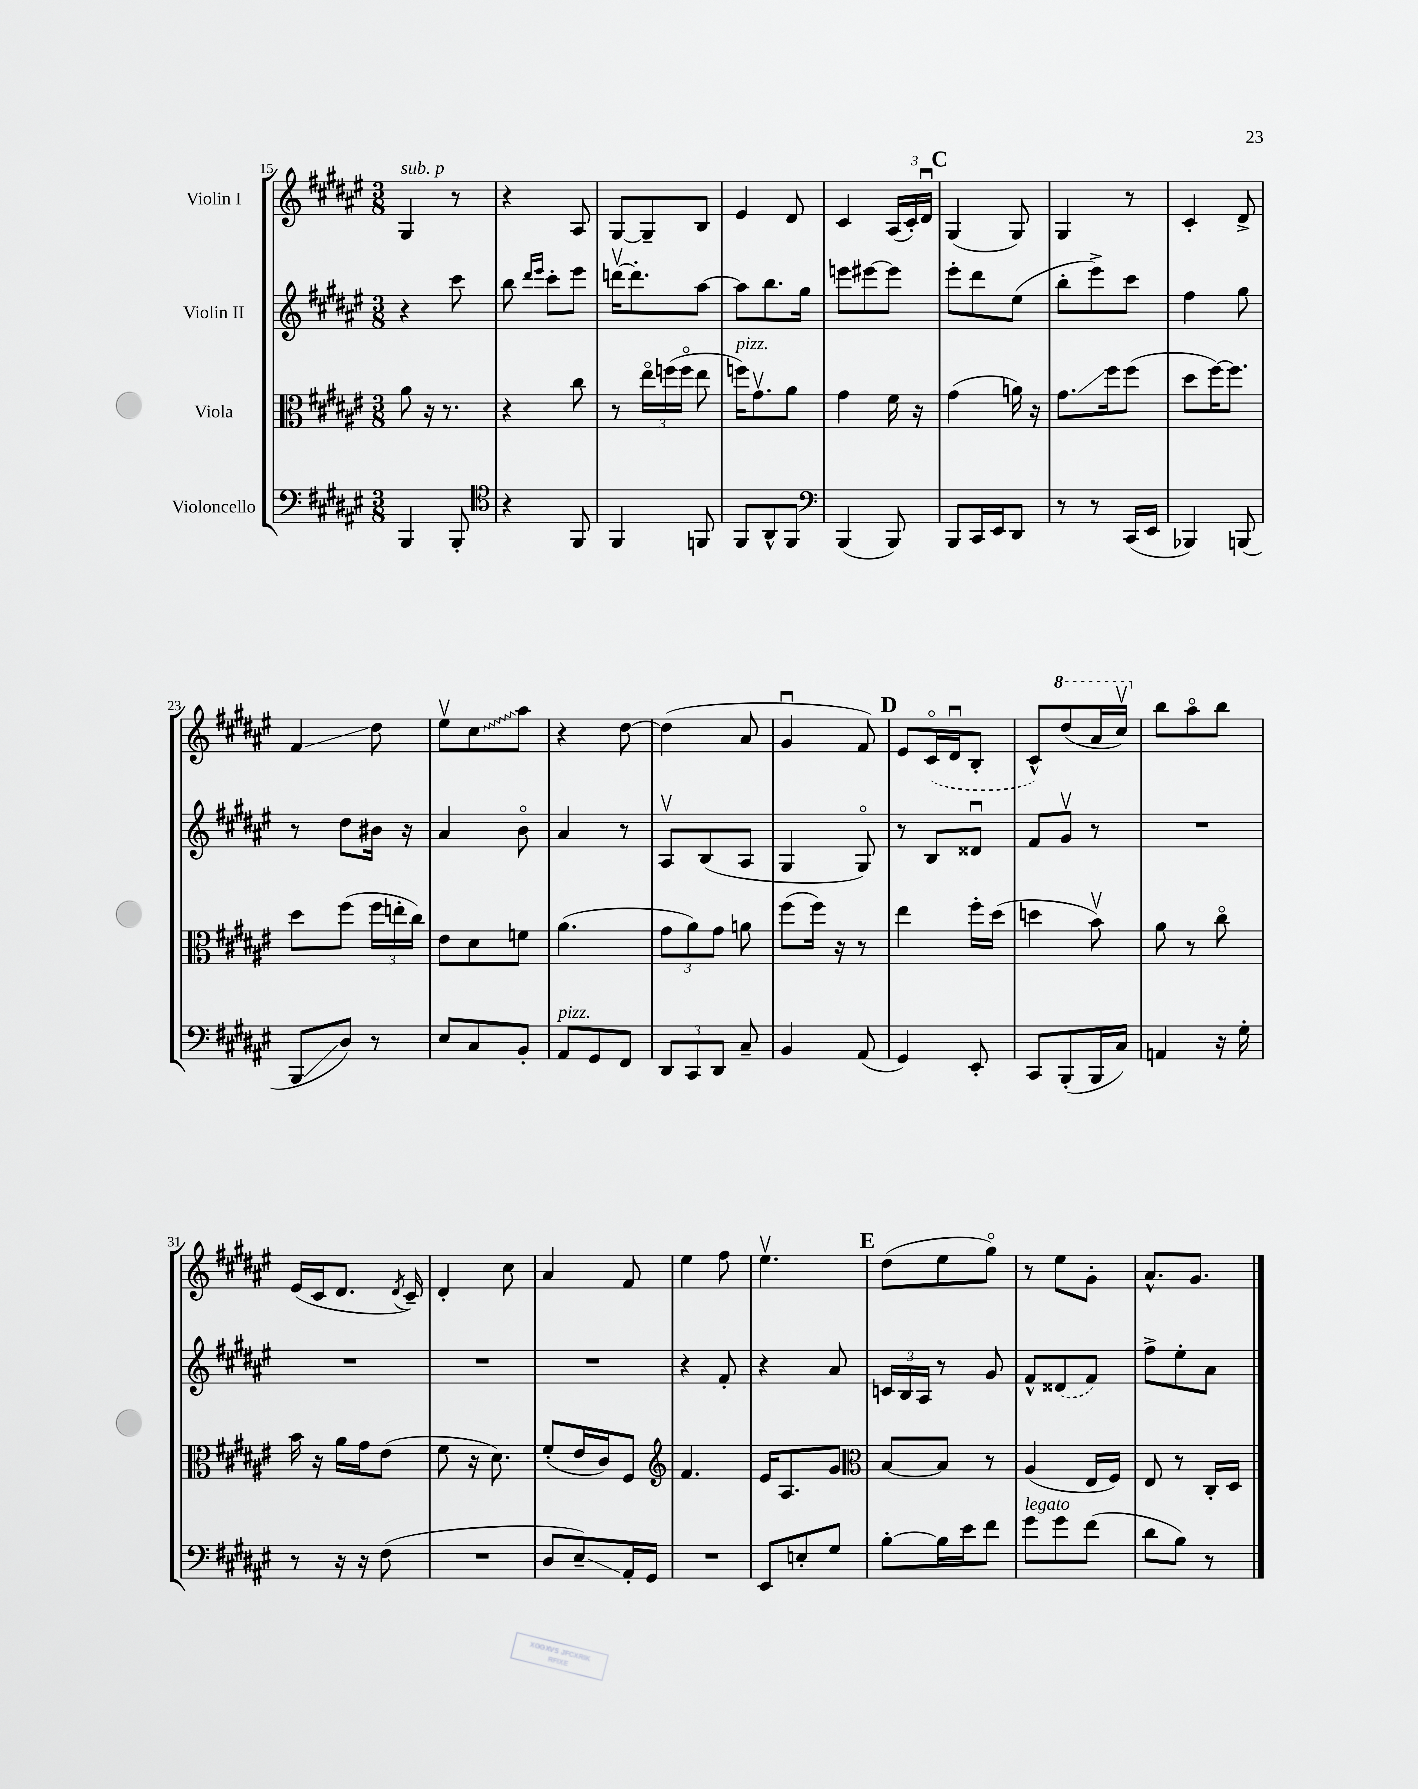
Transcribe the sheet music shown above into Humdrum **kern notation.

**kern	**kern	**kern	**kern
*staff4	*staff3	*staff2	*staff1
*clefF4	*clefC3	*clefG2	*clefG2
*k[f#c#g#d#a#e#]	*k[f#c#g#d#a#e#]	*k[f#c#g#d#a#e#]	*k[f#c#g#d#a#e#]
*M3/8	*M3/8	*M3/8	*M3/8
4BBB/	8a#\	4r	4G#/
.	16r	.	.
.	8.r	.	.
8BBB'/	.	8ccc#\	8r
=	=	=	=
*clefC4	*	*	*
4r	4r	8bb\	4r
.	.	16qqddd#/LL	.
.	.	16qqeee#/JJ	.
.	.	8ccc#'\L	.
8FF#/	8cc#\	8eee#\J	8A#/
=	=	=	=
4FF#/	8r	[16dddv\LK	[8G#/L
.	.	8.ddd'\]	.
.	24ee#o\LL	.	8G#~/]
.	(24ff\	.	.
.	24ffo\JJ	.	.
8FF/	8ee#\	[8aa#\J	8B/J
=	=	=	=
8FF#/L	16ff\LK)	8aa#\]L	4e#/
.	8.g#v\	.	.
8AA#^^/	.	8.bb\	.
8FF#/J	8a#\J	.	8d#/
.	.	16gg#\Jk	.
=	=	=	=
*clefF4	*	*	*
(4BBB/	4g#\	8eee\L	4c#/
.	.	[8eee#\	.
8BBB/)	16f#\	8eee#\]J	(24A#/LL
.	.	.	24c#'/)
.	16r	.	.
.	.	.	24d#u/JJ
=	=	=	=
8BBB/L	(4g#\	8eee#'\L	(4G#/
16CC#/L	.	8ddd#\	.
16EE#/J	.	.	.
8DD#/J	16a\)	(8ee#\J	8G#/)
.	16r	.	.
=	=	=	=
8r	8.g#\L	8bb'\L	4G#/
8r	.	8eee#^\)	.
.	16ff#\k	.	.
(16CC#/LL	(8ff#\J	8ccc#\J	8r
16EE#/JJ	.	.	.
=	=	=	=
4BBB-/)	8dd#\L	4ff#\	4c#'/
.	[16ff#\K)	.	.
.	8.ff#\]J	.	.
(8BBB/	.	8gg#\	8d#^/
=	=	=	=
8BBB/L	8dd#\L	8r	4f#/
8D#/J)	(8ff#\J	8dd#\L	.
8r	24ff#\LL	16b#\Jk	8dd#\
.	24ee'\	.	.
.	.	16r	.
.	24cc#\JJ)	.	.
=	=	=	=
8E#/L	8e#\L	4a#/	8ee#v\L
8C#/	8d#\	.	8cc#\
8BB'/J	8f\J	8bo\	8aa#\J
=	=	=	=
8AA#/L	(4.a#\	4a#/	4r
8GG#/	.	.	.
8FF#/J	.	8r	[8dd#\
=	=	=	=
12DD#/L	12g#\L	8A#v/L	(4dd#\]
12CC#/	12a#\)	.	.
.	.	(8B/	.
12DD#/J	12g#\J	.	.
8C#~/	8a\	8A#/J	8a#/
=	=	=	=
4BB/	(8ff#\L	4G#/	4g#u/
.	16ff#\Jk)	.	.
.	16r	.	.
(8AA#/	8r	8G#o/)	8f#/)
=	=	=	=
4GG#/)	4ee#\	8r	8e#/L
.	.	8B/L	(16c#o/L
.	.	.	16d#u/J
8EE#'/	16ff#'\LL	8d##u/J	8B'/J
.	(16dd#\JJ	.	.
=	=	=	=
8CC#/L	4dd\	8f#/L	8c#^^/L)
(8BBB'/	.	8g#v/J	(8ddd#/
16BBB/L	8bv\)	8r	16aa#/L
16C#/JJ)	.	.	16ccc#v/JJ)
=	=	=	=
4AA/	8a#\	4.r	8bb\L
.	8r	.	8aa#o\
16r	8cc#o\	.	8bb\J
16G#'\	.	.	.
=	=	=	=
8r	16b\	4.r	(16e#/LL
.	16r	.	16c#/J
16r	16a#\LL	.	8.d#/J
16r	16g#\J	.	.
(8F#\	(8e#\J	.	.
.	.	.	8qd#/
.	.	.	16c#~/)
=	=	=	=
4.r	8f#\	4.r	4d#'/
.	16r	.	.
.	8.d#\)	.	.
.	.	.	8cc#\
=	=	=	=
8D#/L	(8f#'/L	4.r	4a#/
8E#~/)	16e#/L	.	.
.	16c#/J)	.	.
16AA#'/L	8F#/J	.	8f#/
16GG#/JJ	.	.	.
=	=	=	=
*	*clefG2	*	*
4.r	4.f#/	4r	4ee#\
.	.	8f#'/	8ff#\
=	=	=	=
8EE#/L	16e#/LK	4r	4.ee#v\
.	8.A#/	.	.
8E'/	.	.	.
8G#/J	8g#/J	8a#/	.
=	=	=	=
*	*clefC3	*	*
[8B'\L	[8B/L	24c/LL	(8dd#\L
.	.	24B/	.
.	.	24A#/JJ	.
16B\]L	8B/]J	8r	8ee#\
16e#\J	.	.	.
8f#\J	8r	8g#/	8gg#o\J)
=	=	=	=
8g#\L	(4A#/	8f#^^/L	8r
8g#\	.	(8d##/	8ee#\L
(8f#\J	16E#/LL	8f#/J)	8g#'\J
.	16F#/JJ)	.	.
=	=	=	=
8d#\L	8E#/	8ff#^\L	8.a#^^/L
8B\J)	8r	8ee#'\	.
.	.	.	8.g#/J
8r	16C#'/LL	8a#\J	.
.	16D#/JJ	.	.
==	==	==	==
*-	*-	*-	*-
